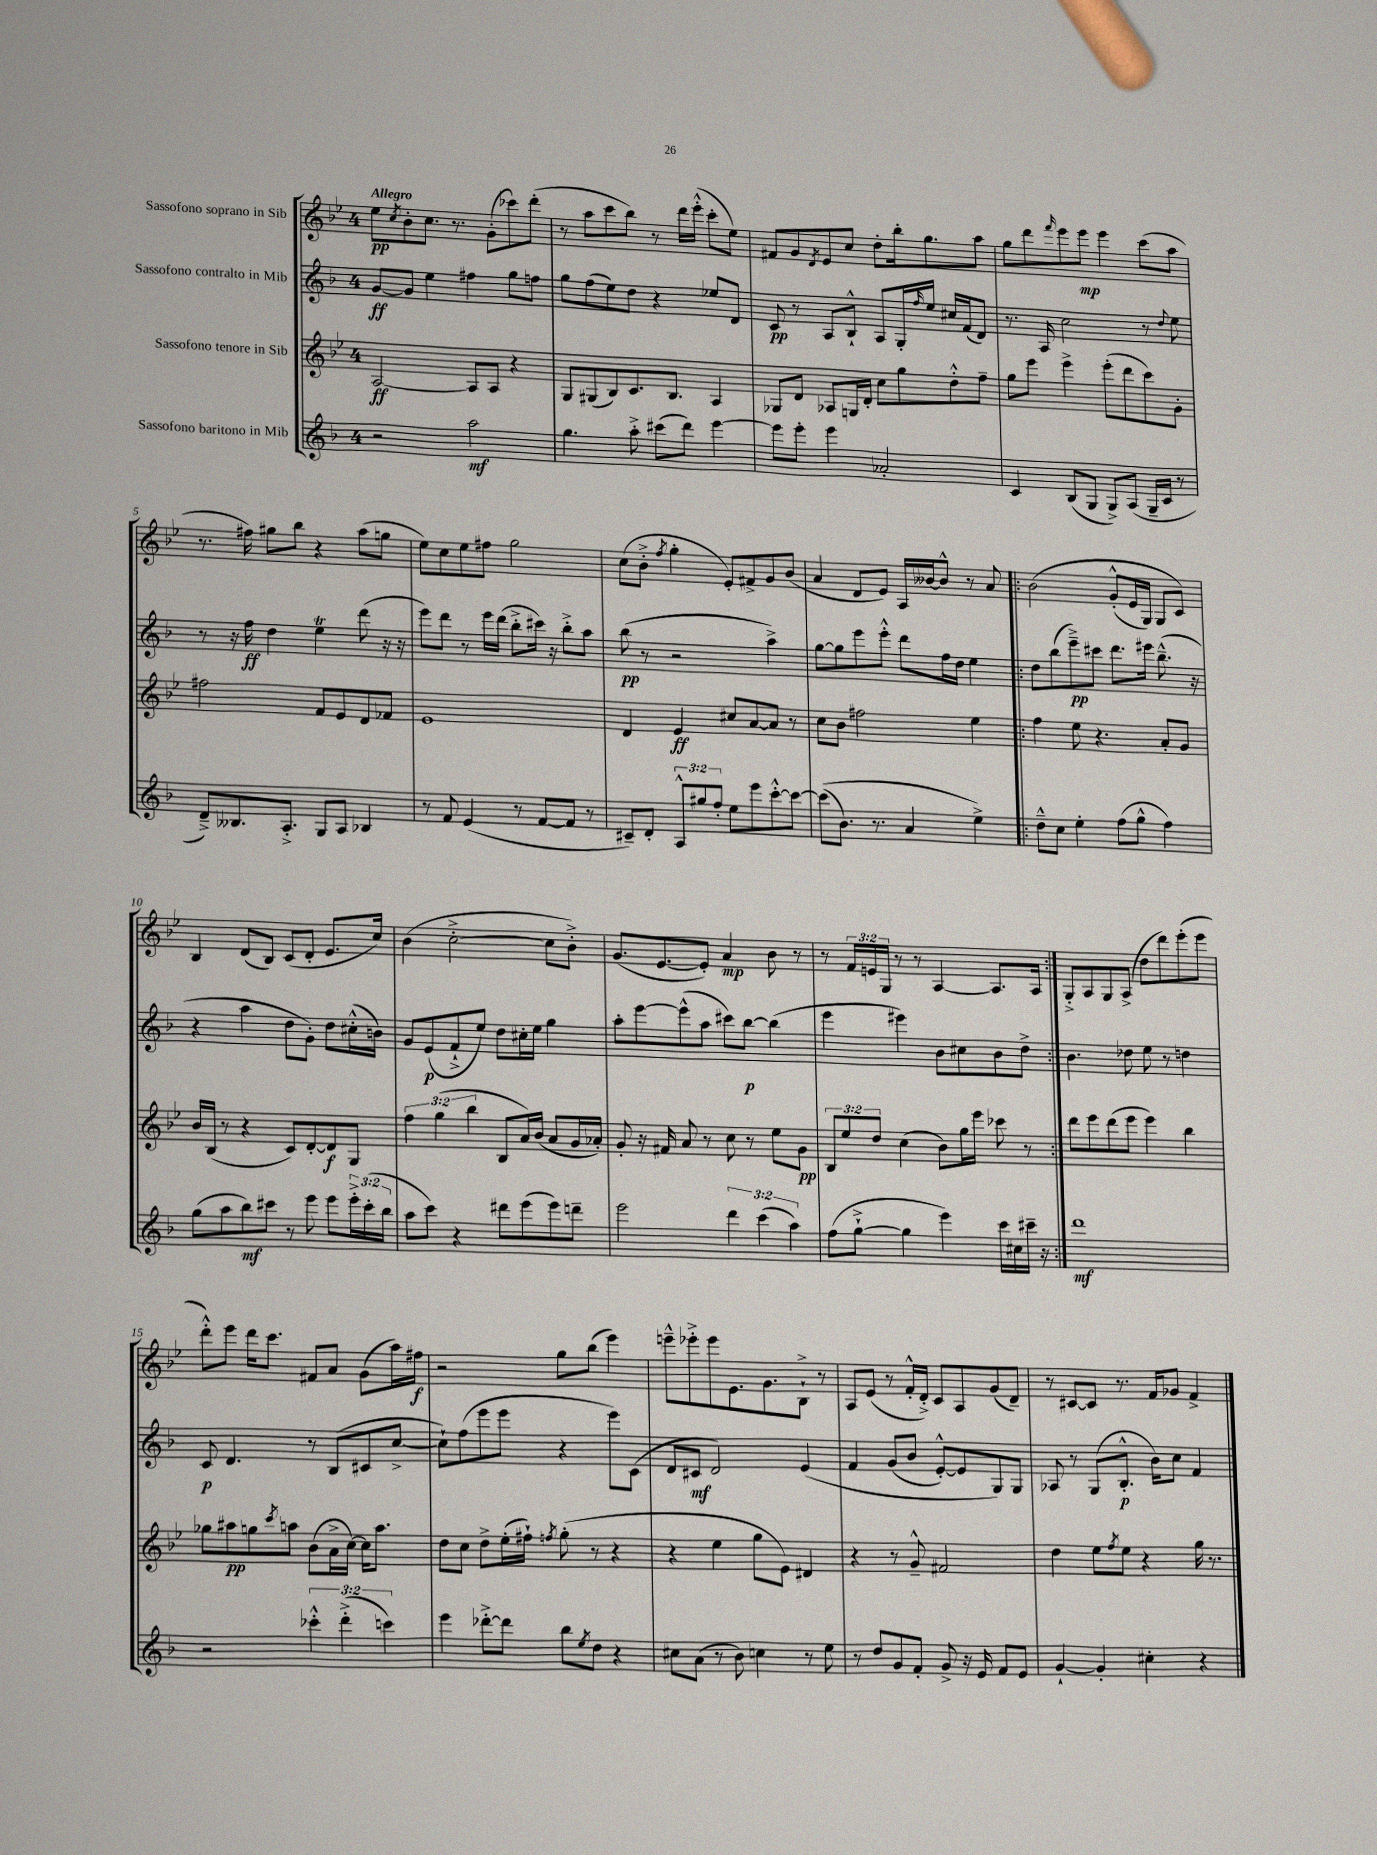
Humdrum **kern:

**kern	**dynam	**kern	**dynam	**kern	**dynam	**kern	**dynam
*part4	*part4	*part3	*part3	*part2	*part2	*part1	*part1
*staff4	*staff4	*staff3	*staff3	*staff2	*staff2	*staff1	*staff1
*I"Sassofono baritono in Mib	*	*I"Sassofono tenore in Sib	*	*I"Sassofono contralto in Mib	*	*I"Sassofono soprano in Sib	*
*clefG2	*	*clefG2	*	*clefG2	*	*clefG2	*
*k[b-]	*	*k[b-e-]	*	*k[b-]	*	*k[b-e-]	*
*M4/4	*	*M4/4	*	*M4/4	*	*M4/4	*
=1	=1	=1	=1	=1	=1	=1	=1
!	!	!	!	!	!	!LO:TX:a:B:t=Allegro	!
2r	.	[2A/	ff	[8g/L	ff	8ee-\L	pp
.	.	.	.	.	.	8qcc/	.
.	.	.	.	8g/J]	.	8b-'\	.
.	.	.	.	4ee\	.	8.cc\J	.
.	.	.	.	.	.	8.r	.
2aa\	mf	8A/L]	.	4ff#X\	.	.	.
.	.	8A/J	.	.	.	(8g'\L	.
.	.	4r	.	8gg\L	.	8ccc-X\)	.
.	.	.	.	8ffn\J	.	(8ddd'\J	.
=2	=2	=2	=2	=2	=2	=2	=2
4.gg\	.	8G/L	.	8gg\L	.	8r	.
.	.	(8G#X/	.	(8ff\	.	8aa\L	.
.	.	8B-/)	.	8ee\)	.	8ccc\	.
8aa'^\	.	8.c/	.	8dd\J	.	8bb-\J)	.
(8ccc#X\L	.	.	.	4r	.	8r	.
.	.	8.B-/J	.	.	.	.	.
8ddd\J)	.	.	.	.	.	16ddd\LL	.
.	.	.	.	.	.	(16eee-'^^\JJ	.
[4eee\	.	4A/	.	8ee-X/L	.	8ccc'\L	.
.	.	.	.	8d/J	.	8ee-\J)	.
=3	=3	=3	=3	=3	=3	=3	=3
8eee\L]	.	8G-X/L	.	8c/	pp	8f#X/L	.
8eee'\J	.	8d/J	.	8r	.	8g/	.
.	.	.	.	.	.	8qd/	.
4eee\	.	8A-X/L	.	8A/L	.	8e-/	.
.	.	16Gn/L	.	8B-`^^/J	.	8cc/J	.
.	.	16d'/JJ	.	.	.	.	.
2a-X'/	.	8cc\L	.	8A/L	.	8dd'\L	.
.	.	8gg\	.	16G'/L	.	16bb-'\k	.
.	.	.	.	16qqff/	.	.	.
.	.	.	.	16ee/JJ	.	8.gg\	.
.	.	8dd'^^\	.	16cc#X/LL	.	.	.
.	.	.	.	(16f/J	.	.	.
.	.	8ff~\J	.	8d/J)	.	8aa\J	.
=4	=4	=4	=4	=4	=4	=4	=4
4c/	.	8gg\L	.	8.r	.	8gg\L	.
.	.	8eee-\J	.	.	.	8ddd\	.
.	.	.	.	16A/	.	.	.
.	.	.	.	.	.	16qqfff/	.
(8B-/L	.	4eee-^\	.	2cc\	.	8eee-\	.
8G/J	.	.	.	.	.	8eee-\J	mp
8G^/L)	.	(8eee-'\L	.	.	.	4eee-\	.
(8A/J	.	8ddd\	.	.	.	.	.
16G~/LL	.	8ccc\)	.	8r	.	(8ccc\L	.
16c/JJ	.	.	.	.	.	.	.
.	.	.	.	8qqdd/	.	.	.
8r	.	8g'\J	.	8ee\	.	8aa\J	.
!!LO:LB:g=z
=5	=5	=5	=5	=5	=5	=5	=5
8d~^/L)	.	2ff#X\	.	8r	.	8.r	.
8.B--X/	.	.	.	16r	.	.	.
.	.	.	.	16ff\	ff	16ff#X\)	.
.	.	.	.	4dd\	.	8gg#X\L	.
8.A'^/J	.	.	.	.	.	.	.
.	.	.	.	.	.	8bb-\J	.
8G/L	.	8f/L	.	4eet\	.	4r	.
8A/J	.	8e-/	.	.	.	.	.
4B-X/	.	8d/	.	(8ddd\	.	(8aa\L	.
.	.	8f-X/J	.	16r	.	8ggn\J	.
.	.	.	.	16r	.	.	.
=6	=6	=6	=6	=6	=6	=6	=6
8r	.	1e-	.	8eee\L)	.	8ee-\L)	.
8f/	.	.	.	8ddd\J	.	8cc\	.
(4e/	.	.	.	8r	.	8ee-\	.
.	.	.	.	16eee\LL	.	8ff#X\J	.
.	.	.	.	(16ddd\JJ	.	.	.
8r	.	.	.	8bb-'^\L	.	2gg\	.
[8f/L	.	.	.	16ccc#X\Jk)	.	.	.
.	.	.	.	16r	.	.	.
8f/J]	.	.	.	8bb-'^\L	.	.	.
8r	.	.	.	8aa\J	.	.	.
=7	=7	=7	=7	=7	=7	=7	=7
8c#X~/L)	.	4d/	.	(8bb-\	pp	(8cc\L	.
8d'/J	.	.	.	8r	.	8b-'^\J	.
.	.	.	.	.	.	8qff/	.
12A^^/L	.	4e-/	ff	2r	.	4gg'\	.
12gg#X/	.	.	.	.	.	.	.
12ff'/J	.	.	.	.	.	.	.
8ee\L	.	8cc#X/L	.	.	.	8e-'/L)	.
8eee\	.	[8a/	.	.	.	8f#X^/	.
[8ccc'^^\	.	8a/J]	.	4aa^\)	.	8g/	.
8ccc\J_	.	8r	.	.	.	(8b-/J	.
=8	=8	=8	=8	=8	=8	=8	=8
((8ccc\L]	.	8cc\L	.	[8gg\L	.	4a/	.
8.b-\J)	.	8b-\J	.	8gg\]	.	.	.
.	.	2ff#X\	.	8eee\	.	8d/L	.
8.r	.	.	.	.	.	.	.
.	.	.	.	8eee'^^\J	.	8e-/J)	.
4a/	.	.	.	8ddd\L	.	16A/LL	.
.	.	.	.	.	.	[16b--X/J	.
.	.	.	.	16ff\L	.	8b--^^/J]	.
.	.	.	.	16dd\JJ	.	.	.
4ee^\)	.	4ee-\	.	4ee\	.	8r	.
.	.	.	.	.	.	8a/	.
=9!|:	=9!|:	=9!|:	=9!|:	=9!|:	=9!|:	=9!|:	=9!|:
8dd~^^\L	.	4ff\	.	8dd\L	.	(2b-\	.
8cc\J	.	.	.	(8bb-\	.	.	.
4ee'\	.	8ee-\	.	8eee~^\)	pp	.	.
.	.	4.r	.	8ccc#X\J	.	.	.
(8ff\L	.	.	.	8.ddd\L	.	(8g'^^/L	.
8gg^^\J	.	.	.	.	.	16e-/L	.
.	.	.	.	16eee#X\Jk	.	16G/JJ)	.
4ff\)	.	8a'/L	.	(8.bb-~^^\	.	8G/L	.
.	.	8g/J	.	.	.	8c/J)	.
.	.	.	.	16r	.	.	.
!!LO:LB:g=z
=10	=10	=10	=10	=10	=10	=10	=10
(8gg\L	.	16b-/LL	.	4r	.	4B-/	.
.	.	(16B-/JJ	.	.	.	.	.
8aa\	.	8r	.	.	.	.	.
8bb-\)	mf	4r	.	4aa\	.	(8d/L	.
8ccc#X\J	.	.	.	.	.	8B-/J)	.
8r	.	8c/L)	.	8dd\L	.	(8c/L	.
8eee\	.	[8d'/	.	8g'\J)	.	8d'/J	.
8eee\L	.	8d/]	f	8dd\L	.	8.e-/L	.
24eee'^\L	.	8G/J	.	(16cc#X'^^\L	.	.	.
(24ccc#'\	.	.	.	.	.	.	.
.	.	.	.	16bn\JJ)	.	16cc/Jk)	.
24bb-\JJ	.	.	.	.	.	.	.
=11	=11	=11	=11	=11	=11	=11	=11
8aa\L	.	6ff\	.	8g/L	.	(4b-\	.
8ccc\J)	.	.	.	(8e/	p	.	.
.	.	(6gg\	.	.	.	.	.
4r	.	.	.	8f`^/	.	[2cc'^\	.
.	.	6bb-\	.	.	.	.	.
.	.	.	.	8ee/J)	.	.	.
8ddd#X\L	.	8B-/L	.	8dd\L	.	.	.
(8eee\	.	16a/L)	.	16cc#X'\L	.	.	.
.	.	(16b-/JJ	.	16ee\JJ	.	.	.
8eee\)	.	8a/L	.	4gg\	.	8cc\L]	.
8dddn~\J	.	16g/L	.	.	.	8b-'^\J)	.
.	.	16a-X'/JJ)	.	.	.	.	.
=12	=12	=12	=12	=12	=12	=12	=12
2eee\	.	8g'/	.	8aa'\L	.	(8.g/L	.
.	.	16r	.	[8eee\	.	.	.
.	.	16f#X/	.	.	.	[8.e-/	.
.	.	8a/	.	(8eee^^\]	.	.	.
.	.	8r	.	8aa\J	.	8e-'/J])	.
6ddd\	.	8cc\	.	8ccc#X\L)	.	4a/	mp
.	.	8r	.	[8bb-\J	p	.	.
(6ccc\	.	.	.	.	.	.	.
.	.	8ee-\L	.	(4bb-\]	.	8b-\	.
6aa\)	.	.	.	.	.	.	.
.	.	8g\J	pp	.	.	8r	.
=13	=13	=13	=13	=13	=13	=13	=13
(8ff\L	.	12B-/L	.	4eee\	.	8r	.
.	.	12ee-/	.	.	.	.	.
[8gg`^\J	.	.	.	.	.	24f/LL	.
.	.	12dd/J	.	.	.	24en/	.
.	.	.	.	.	.	24G/JJ	.
4gg\]	.	(4cc\	.	4eee#X\)	.	8r	.
.	.	.	.	.	.	8r	.
4eee\)	.	8b-\L)	.	8b-\L	.	[4A/	.
.	.	16gg\L	.	8cc#X\	.	.	.
.	.	16eee-\JJ	.	.	.	.	.
16ccc\LL	.	8ccc-X\	.	8b-\	.	8.A/L]	.
16cc#X\	.	.	.	.	.	.	.
16ccc#X~\JJ	.	8r	.	8dd^\J	.	.	.
16r	.	.	.	.	.	16A/Jk	.
=14:|!	=14:|!	=14:|!	=14:|!	=14:|!	=14:|!	=14:|!	=14:|!
1ddd	mf	8ddd\L	.	4.b-\	.	8G'^/L	.
.	.	8eee-\	.	.	.	8A/	.
.	.	(8ddd\	.	.	.	8G/	.
.	.	8eee-\J	.	8dd-X\	.	(8A^/J	.
.	.	4eee-\)	.	8ee\	.	8dd\L	.
.	.	.	.	8r	.	8ddd\)	.
.	.	4bb-\	.	4ddn\	.	(8eee-'\	.
.	.	.	.	.	.	8eee-\J	.
!!LO:LB:g=z
=15	=15	=15	=15	=15	=15	=15	=15
2r	.	8gg-X\L	.	8c/	p	8ddd'^^\L)	.
.	.	8aa#X\	pp	4.d/	.	8eee-\J	.
.	.	8ggn\	.	.	.	16ddd\KL	.
.	.	.	.	.	.	8.ccc\J	.
.	.	8qccc/	.	.	.	.	.
.	.	8aan\J	.	.	.	.	.
6ccc-X'^^\	.	(8b-\L	.	8r	.	8f#X/L	.
.	.	16a^\L	.	(8B-/L	.	8a/J	.
(6ddd'^\	.	.	.	.	.	.	.
.	.	[16cc\JJ)	.	.	.	.	.
.	.	16cc\KL]	.	8c#X/	.	(8g\L	.
.	.	8.aa\J	.	.	.	.	.
6cccn\)	.	.	.	.	.	.	.
.	.	.	.	[8cc^/J	.	16aa\L)	.
.	.	.	.	.	.	16ff#X\JJ	f
=16	=16	=16	=16	=16	=16	=16	=16
4eee\	.	8dd\L	.	8cc`\L])	.	2r	.
.	.	8cc\J	.	(8ff\	.	.	.
[8ddd-X'^\L	.	8dd^\L	.	8eee\	.	.	.
8ddd-\J]	.	(16ee-'\L	.	8eee\J	.	.	.
.	.	16ff#X`\JJ)	.	.	.	.	.
.	.	8qffn/	.	.	.	.	.
8bb-\L	.	(8gg'\	.	4r	.	8gg\L	.
8qee/	.	.	.	.	.	.	.
8dd\J	.	8r	.	.	.	(8bb-\J	.
4r	.	4r	.	8eee\L)	.	4eee-\)	.
.	.	.	.	(8c\J	.	.	.
=17	=17	=17	=17	=17	=17	=17	=17
8cc#X\L	.	4r	.	8d/L	.	8eeen~^^\L	.
(8a\J	.	.	.	8c#X/J	mf	8eee-X'^\	.
8r	.	4ee-\	.	2d/)	.	8eee-\	.
8b-\)	.	.	.	.	.	8.e-\	.
4ccn\	.	8gg\L	.	.	.	.	.
.	.	.	.	.	.	8.g\	.
.	.	8e-\J)	.	.	.	.	.
8r	.	4d#X/	.	(4e/	.	8B-`^\J	.
8ee\	.	.	.	.	.	8r	.
=18	=18	=18	=18	=18	=18	=18	=18
8r	.	4r	.	4f/	.	8A/L	.
8dd/L	.	.	.	.	.	(8e-/J	.
8g/	.	8r	.	(8g/L	.	8r	.
8f'/J	.	8g~^^/	.	8b-/J	.	16f'^^/LL	.
.	.	.	.	.	.	16d'^/JJ)	.
8g^/	.	2f#X/	.	[8e'^^/L)	.	8c/L	.
16r	.	.	.	8e/]	.	8A/	.
16e/	.	.	.	.	.	.	.
8f/L	.	.	.	8G/)	.	(8g/	.
8e/J	.	.	.	8G/J	.	8d~/J)	.
=19	=19	=19	=19	=19	=19	=19	=19
[4g`/	.	4dd\	.	8A-X/	.	8r	.
.	.	.	.	8r	.	[8c#X/L	.
4g'/]	.	8ee-\L	.	(8G/L	.	8c#/J]	.
.	.	8qff/	.	.	.	.	.
.	.	8ee-\J	.	8.B-'^^/J	p	8.r	.
4cc#X'\	.	4r	.	.	.	.	.
.	.	.	.	16b-\KL)	.	16f/KL	.
.	.	.	.	8cc\J	.	8g-X/J	.
4r	.	16gg\	.	4f/	.	4f^/	.
.	.	8.r	.	.	.	.	.
==	==	==	==	==	==	==	==
*-	*-	*-	*-	*-	*-	*-	*-
